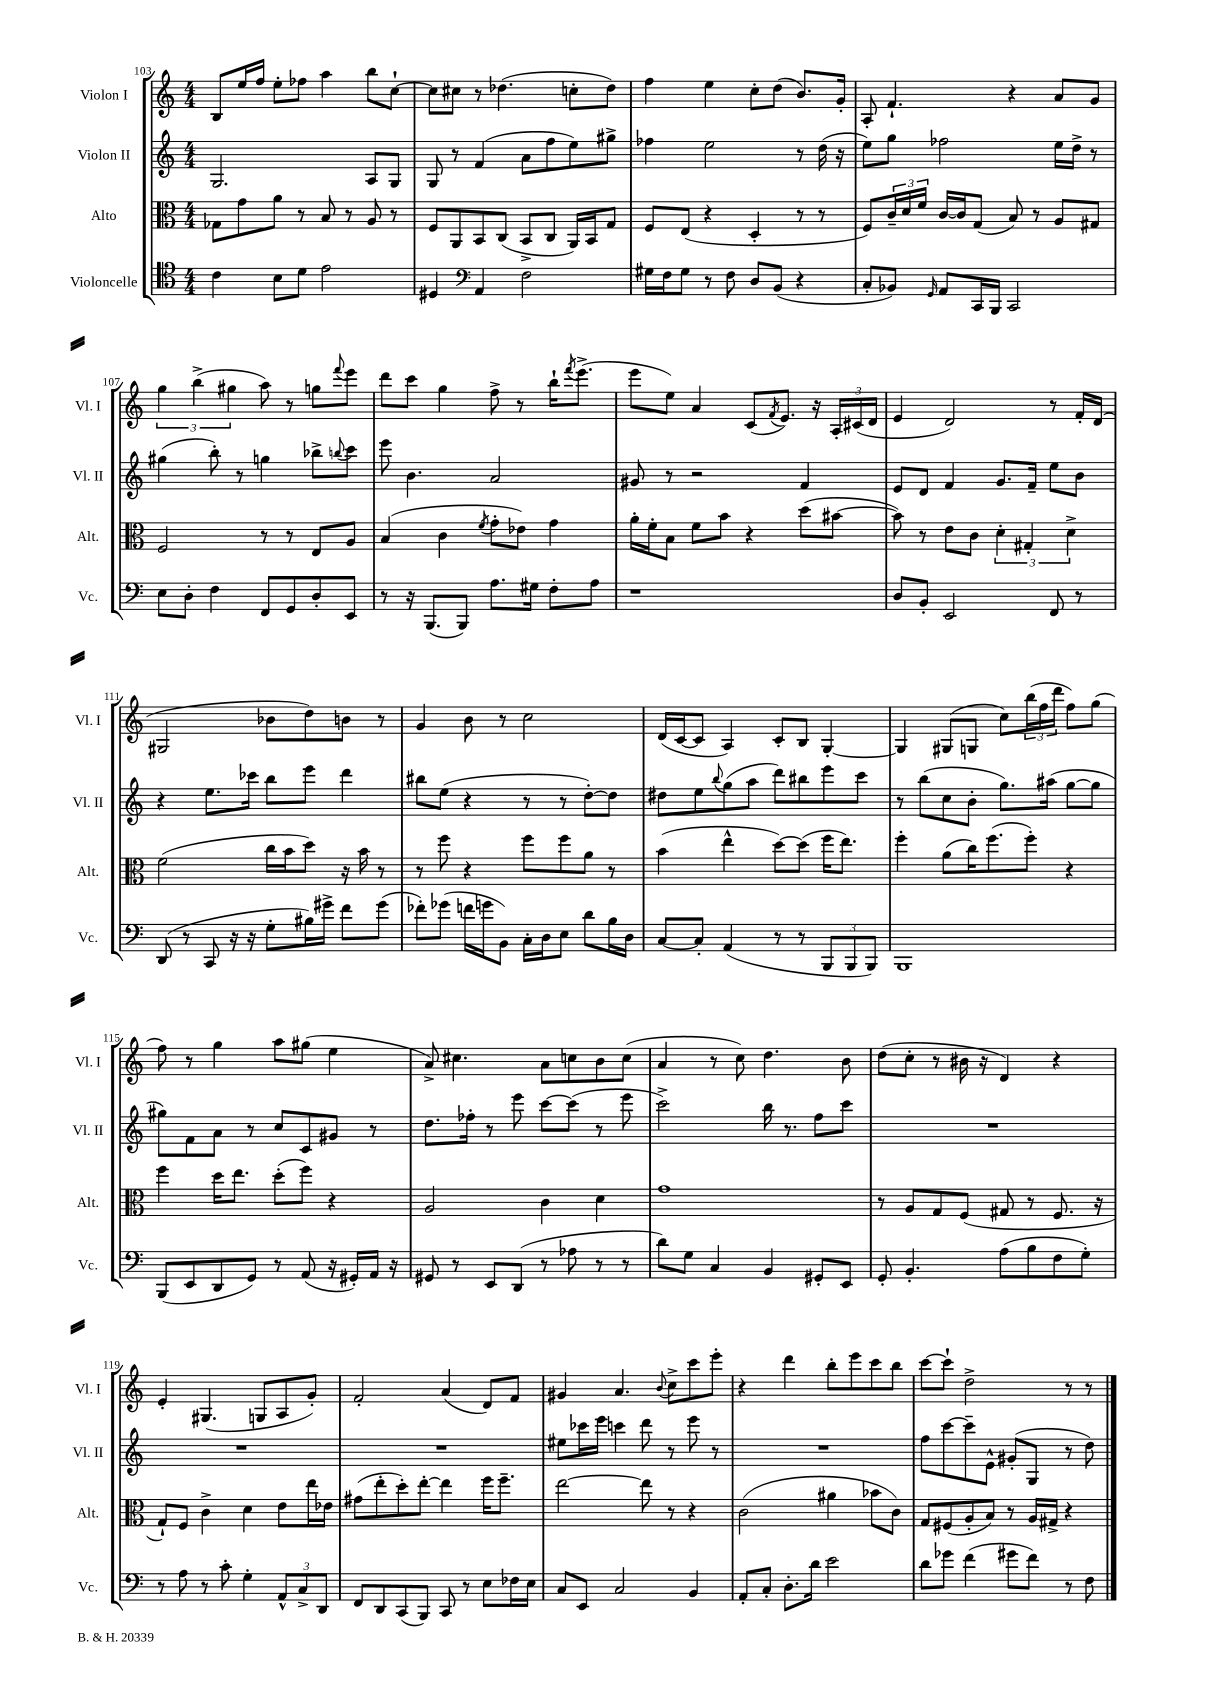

**kern	**kern	**kern	**kern
*staff4	*staff3	*staff2	*staff1
*clefC4	*clefC3	*clefG2	*clefG2
*k[]	*k[]	*k[]	*k[]
*M4/4	*M4/4	*M4/4	*M4/4
4c\	8G-\L	2.G/	8B/L
.	8g\	.	16ee/L
.	.	.	16ff/JJ
8B\L	8a\J	.	8ee'\L
8d\J	8r	.	8ff-\J
2e\	8B/	.	4aa\
.	8r	.	.
.	8A/	8A/L	8bb\L
.	8r	8G/J	[8cc`\J
=	=	=	=
4D#/	8F/L	8G/	8cc\]L
.	8AA/	8r	8cc#\J
*clefF4	*	*	*
4AA/	8BB/	(4f/	8r
.	(8C/J	.	(4.dd-\
2F\	8BB^/L	8a\L	.
.	8C/J	8ff\	.
.	16AA/LL)	8ee\)	8cc'\L
.	16BB/J	.	.
.	8G/J	8gg#^\J	8dd-\J)
=	=	=	=
16G#\LL	8F/L	4ff-\	4ff\
16F\J	.	.	.
8G#\J	(8E/J	.	.
8r	4r	2ee\	4ee\
8F\	.	.	.
8D/L	4D'/	.	8cc'\L
(8BB/J	.	.	(8dd\J
4r	8r	8r	8.b/L)
.	8r	(16dd\	.
.	.	16r	16g'/Jk
=	=	=	=
8C'/L	8F/L)	8ee\L)	8A'/
8BB-/J)	24c~/L	8gg\J	4.f`/
.	24d/	.	.
.	24f/JJ	.	.
16qqGG/	.	.	.
8AA/L	[16c/LL	2ff-\	.
.	16c/]J	.	.
16CC/L	(8G/J	.	.
16BBB/JJ	.	.	.
2CC/	8B/)	.	4r
.	8r	.	.
.	8A/L	16ee\LL	8a/L
.	.	16dd^\JJ	.
.	8G#/J	8r	8g/J
=	=	=	=
8E\L	2F/	(4gg#\	6gg\
8D'\J	.	.	.
.	.	.	(6bb^\
4F\	.	8bb'\)	.
.	.	.	6gg#\
.	.	8r	.
8FF/L	8r	4gg\	8aa\)
8GG/	8r	.	8r
8D'/	8E/L	8bb-^\L	8gg\L
.	.	8qqbb/	8qqfff/
8EE/J	8A/J	8ccc\J	8eee\J
=	=	=	=
8r	(4B/	8eee\	8ddd\L
16r	.	4.b\	8ccc\J
(8.BBB/L	.	.	.
.	4c\	.	4gg\
8BBB/J)	.	.	.
.	8qf/	.	.
8.A\L	8g'\L	2a/	8ff^\
.	8e-\J)	.	8r
16G#\Jk	.	.	.
8F'\L	4g\	.	16bb`\LK
.	.	.	8qfff/
.	.	.	(8.eee^\J
8A\J	.	.	.
=	=	=	=
1r	16a'\LL	8g#/	8eee\L
.	16f'\J	.	.
.	8B\J	8r	8ee\J)
.	8f\L	2r	4a/
.	8b\J	.	.
.	4r	.	(8c/L
.	.	.	8qf/
.	.	.	8.e/J)
.	(8dd\L	4f/	.
.	.	.	16r
.	[8b#\J	.	24A'/LL
.	.	.	(24c#/
.	.	.	24d/JJ
=	=	=	=
8D/L	8b#\])	8e/L	4e/
8BB'/J	8r	8d/J	.
2EE/	8e\L	4f/	2d/)
.	8c\J	.	.
.	6d'\	8.g/L	.
.	6G#'/	.	.
.	.	16f~/Jk	.
8FF/	.	8ee\L	8r
.	6d^\	.	.
8r	.	8b\J	16f'/LL
.	.	.	(16d/JJ
=	=	=	=
(8DD/	(2f\	4r	2G#/
8r	.	.	.
8CC/	.	8.ee\L	.
16r	.	.	.
16r	.	16ccc-\Jk	.
8G'\L	16cc\LL	8bb\L	8b-\L
.	16b\J	.	.
16B#\L)	8dd\J)	8eee\J	8dd\)
16g#^\JJ	.	.	.
8f\L	16r	4ddd\	8b\J
.	16b\	.	.
(8g#\J	8r	.	8r
=	=	=	=
8f-'\L)	8r	8bb#\L	4g/
(8g-\J	8ff\	(8ee\J	.
16f\LL	4r	4r	8b\
16g\J	.	.	.
8BB\J)	.	.	8r
16C'\LL	8ff\L	8r	2cc\
16D\J	.	.	.
8E\J	8ff\	8r	.
8d\L	8a\J	[8dd'\L)	.
16B\L	8r	8dd\]J	.
16D\JJ	.	.	.
=	=	=	=
[8C/L	(4b\	8dd#\L	(16d/LL
.	.	.	[16c/J
8C'/]J	.	8ee\	8c/]J
.	.	8qqbb/	.
(4AA/	4ee^^\	(8gg\	4A/)
.	.	8aa\J	.
8r	[8dd\L)	8ddd\L)	8c'/L
8r	(8dd\]J	8bb#\	8B/J
12BBB/L	16ff\LK	8eee\	[4G'/
.	8.ee\J)	.	.
12BBB/	.	.	.
.	.	8ccc\J	.
12BBB/J)	.	.	.
=	=	=	=
1BBB	4ff'\	8r	4G/]
.	.	(8bb\L	.
.	(8a\L	8cc\	(8G#/L
.	16cc\K)	8b'\J	8G/J
.	(8.ff\	.	.
.	.	8.gg\L)	8cc\L)
.	8ff'\J)	.	(24bb\L
.	.	.	24ff\
.	.	(16aa#\Jk	.
.	.	.	24ddd\JJ
.	4r	[8gg\L	8ff\L)
.	.	8gg\]J	(8gg\J
=	=	=	=
(8BBB/L	4ff\	8gg#\L)	8ff\)
8EE/	.	8f\	8r
8DD/	16dd\LK	8a\J	4gg\
.	8.ee\J	.	.
8GG/J)	.	8r	.
8r	(8dd'\L	8cc/L	8aa\L
(8AA/	8ff\J)	8c/	(8gg#\J
16r	4r	8g#/J	4ee\
16GG#'/LL)	.	.	.
16AA/JJ	.	8r	.
16r	.	.	.
=	=	=	=
8GG#/	2A/	8.dd\L	8a^/)
8r	.	.	4.cc#\
.	.	16ff-'\Jk	.
8EE/L	.	8r	.
(8DD/J	.	8eee\	.
8r	4c\	[8ccc\L	8a\L
8A-\	.	(8ccc\]J	8cc\
8r	4d\	8r	8b\
8r	.	8eee\	(8cc\J
=	=	=	=
8d\L)	1g	2ccc^\)	4a/
8G\J	.	.	.
4C/	.	.	8r
.	.	.	8cc\)
4BB/	.	16bb\	4.dd\
.	.	8.r	.
8GG#'/L	.	8ff\L	.
8EE/J	.	8ccc\J	8b\
=	=	=	=
8GG'/	8r	1r	(8dd\L
4.BB'/	8A/L	.	8cc'\J
.	8G/	.	8r
.	(8F/J	.	16b#\
.	.	.	16r
(8A\L	8G#/	.	4d/)
8B\	8r	.	.
8F\	8.F/	.	4r
8G'\J)	.	.	.
.	16r	.	.
=	=	=	=
8r	8G`/L)	1r	4e'/
8A\	8F/J	.	.
8r	4c^\	.	(4.G#/
8c'\	.	.	.
4G'\	4d\	.	.
.	.	.	8G/L
12AA^^/L	8e\L	.	8A/
12C^/	.	.	.
.	16ee\L	.	8g'/J)
12DD/J	.	.	.
.	16e-\JJ	.	.
=	=	=	=
8FF/L	(8g#\L	1r	2f'/
8DD/	8ee'\	.	.
(8CC/	8dd'\)	.	.
8BBB/J)	[8ee'\J	.	.
8CC/	4ee\]	.	(4a/
8r	.	.	.
8E\L	16ff\LK	.	8d/L)
.	8.ff~\J	.	.
16F-\L	.	.	8f/J
16E\JJ	.	.	.
=	=	=	=
8C/L	[2ee\	8ee#\L	4g#/
8EE/J	.	16ccc-\L	.
.	.	16eee\JJ	.
2C/	.	4ccc\	4.a/
.	8ee\]	8ddd\	.
.	.	.	8qqb/
.	8r	8r	8cc^\L
4BB/	4r	8eee\	8ccc\
.	.	8r	8eee'\J
=	=	=	=
8AA'/L	(2c\	1r	4r
8C'/J	.	.	.
8.D'\L	.	.	4ddd\
16d\Jk	.	.	.
2e\	4a#\	.	8bb'\L
.	.	.	8eee\
.	8b-\L	.	8ccc\
.	8c\J)	.	8bb\J
=	=	=	=
8d\L	8G/L	8ff\L	[8ccc\L
8g-\J	(8F#/	[8ccc\	8ccc`\]J
(4f\	8A'/	8ccc~\]	2dd^\
.	8B/J)	8e^^\J	.
8g#\L	8r	(8g#'/L	.
8f\J)	16A/LL	8G/J	.
.	16G#^/JJ	.	.
8r	4r	8r	8r
8F\	.	8dd\)	8r
==	==	==	==
*-	*-	*-	*-
